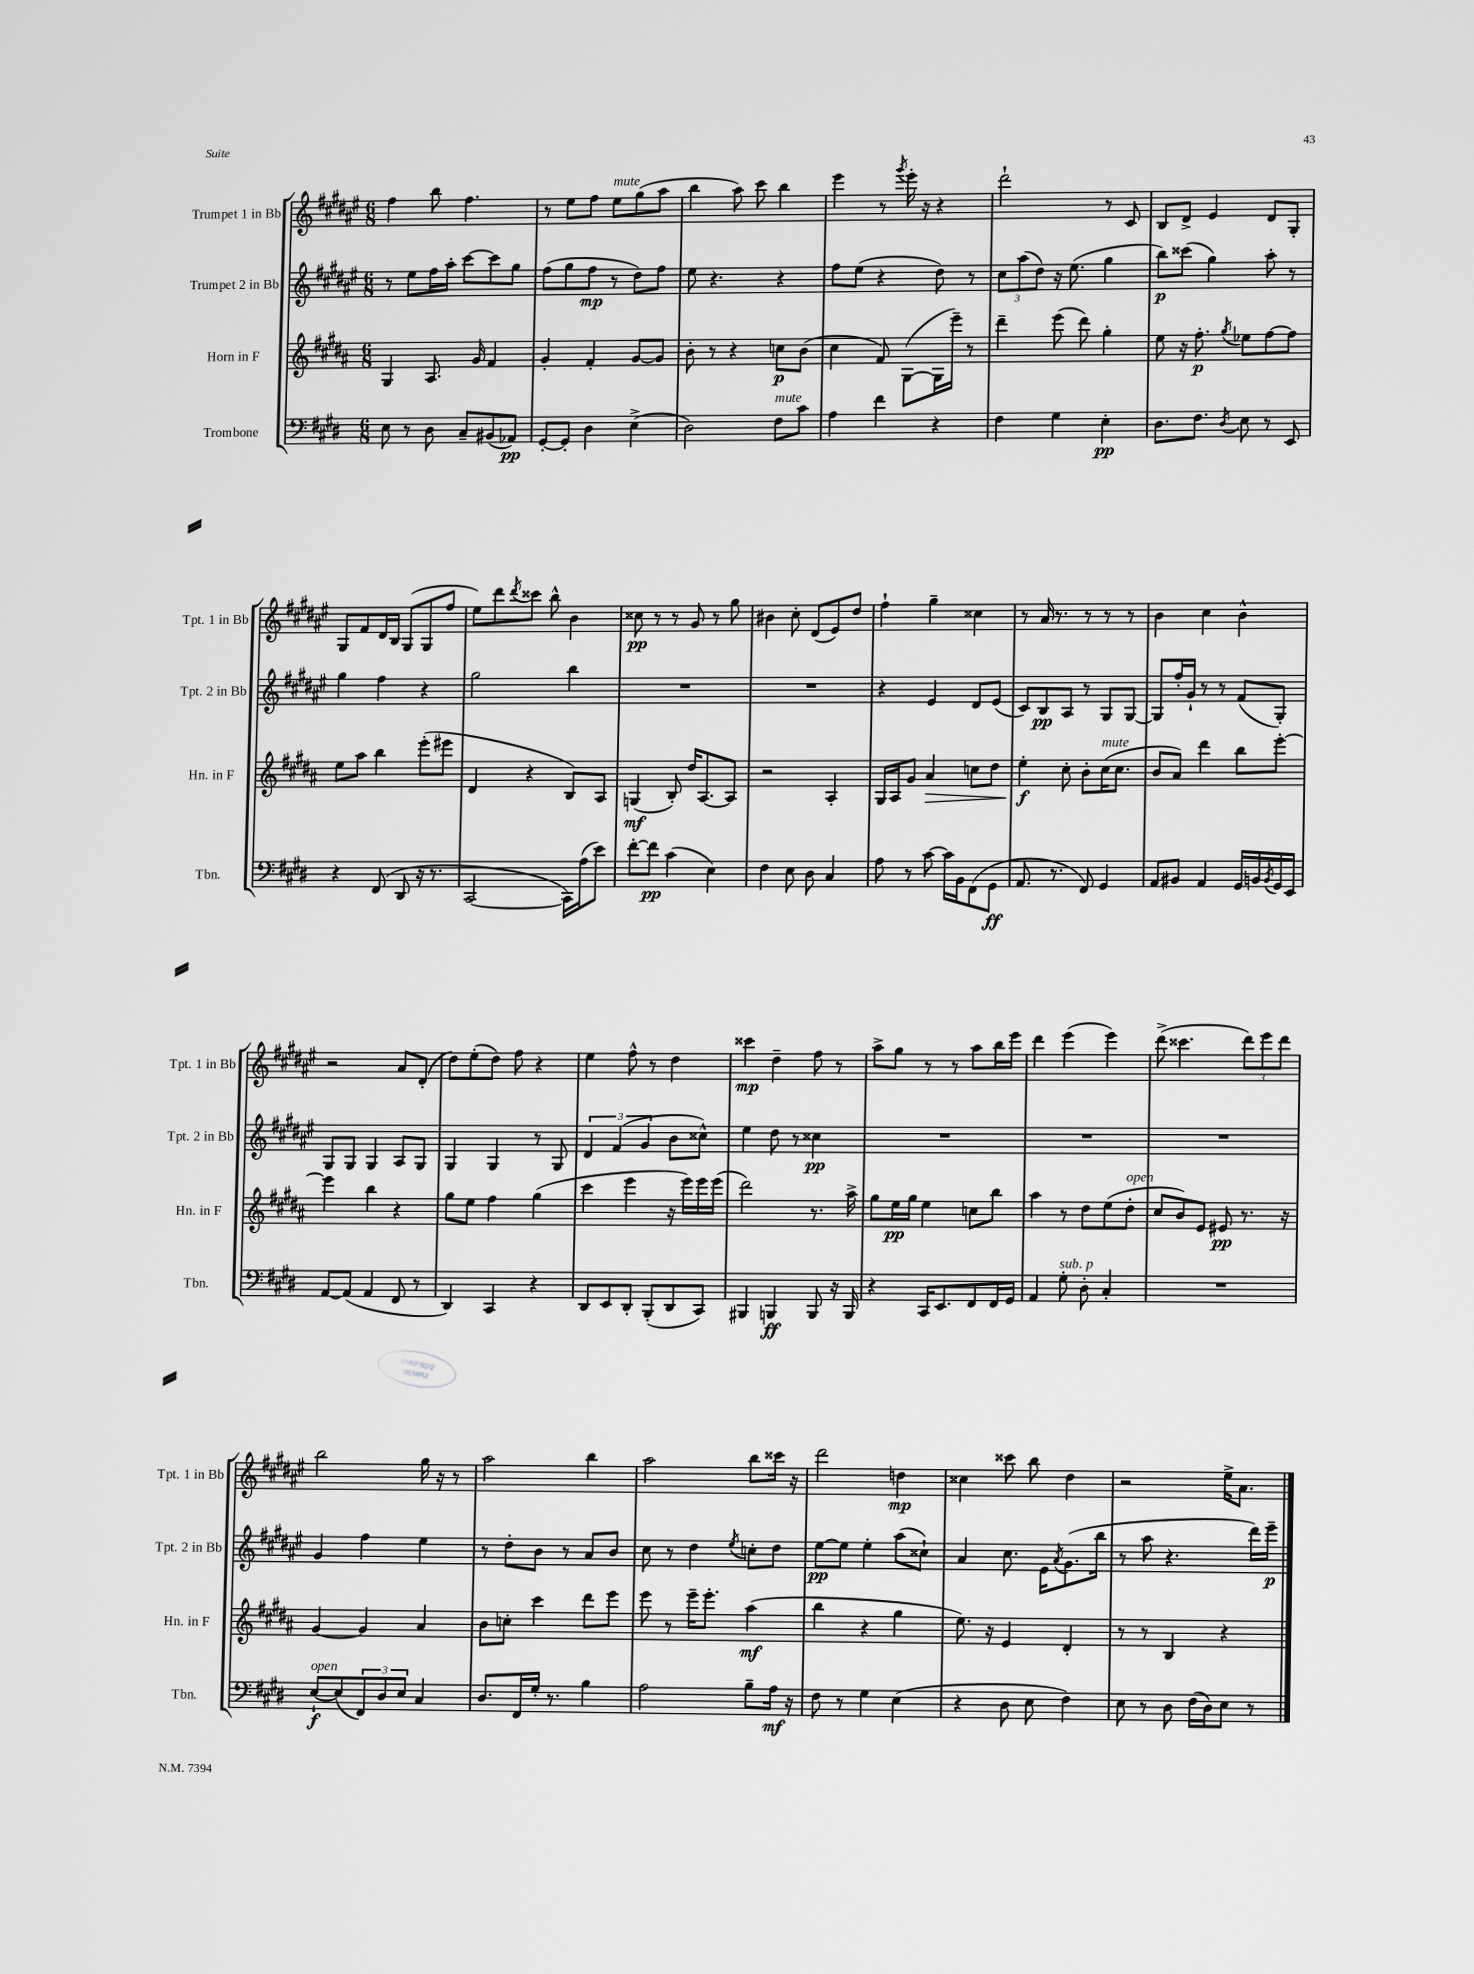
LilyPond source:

<<
\new StaffGroup <<
\new Staff = "s0" \with { instrumentName = "Trumpet 1 in Bb" shortInstrumentName = "Tpt. 1 in Bb" } {
    \clef treble \key fis \major \numericTimeSignature \time 6/8
    fis''4 b''8 fis''4. |
    r8 eis''8 fis''8 eis''8^\markup { \italic "mute" } gis''8( ais''8 |
    b''4 ais''8) cis'''8 b''4 |
    eis'''4 r8 \acciaccatura { gis'''8 } eis'''16-. r16 r4 |
    dis'''2-! r8 cis'8 |
    b8 dis'8-> eis'4 dis'8 gis8-. |
    gis8 fis'8 dis'16 b16 gis8( gis8 fis''8 |
    eis''8) dis'''8 \acciaccatura { dis'''8 } cisis'''8 b''8-^ b'4 |
    cisis''8\pp r8 r8 gis'8 r8 gis''8 |
    bis'4 cis''8-. dis'8( eis'8) dis''8 |
    fis''4-! gis''4-- cisis''4 |
    r8 ais'16 r8. r8 r8 r8 |
    b'4 cis''4 b'4-^ |
    r2 ais'8 dis'8-.( |
    dis''8) eis''8-.( dis''8) fis''8 r4 |
    eis''4 fis''8-^ r8 dis''4 |
    cisis'''4\mp dis''4-- fis''8 r8 |
    ais''8-> gis''8 r8 r8 ais''8 b''16 eis'''16 |
    dis'''4 eis'''4( eis'''4) |
    dis'''8->( cisis'''4. \tuplet 3/2 { dis'''8) eis'''8 dis'''8 } |
    b''2 gis''16 r16 r8 |
    ais''2 b''4 |
    ais''2 b''8 cisis'''16 r16 |
    dis'''2 d''4\mp |
    cisis''4 cisis'''8 b''8 dis''4 |
    r2 eis''16-> ais'8. \bar "|." |
}
\new Staff = "s1" \with { instrumentName = "Trumpet 2 in Bb" shortInstrumentName = "Tpt. 2 in Bb" } {
    \clef treble \key fis \major \numericTimeSignature \time 6/8
    r8 eis''8 fis''16 ais''16-. cis'''8~ cis'''8 gis''8 |
    fis''8( gis''8 fis''8\mp r8 dis''8) fis''8 |
    eis''8 r4. r4 |
    fis''8 eis''8( r4 dis''8) r8 |
    \tuplet 3/2 { cis''8 ais''8( dis''8) } r16 eis''8.( gis''4 |
    b''8\p) cisis'''8( gis''4) ais''8-. r8 |
    gis''4 fis''4 r4 |
    gis''2 b''4 |
    R2. |
    R2. |
    r4 eis'4 dis'8 eis'8( |
    cis'8) b8\pp ais8 r8 gis8 gis8~ |
    gis8 fis''16-. gis'16-! r8 r8 fis'8( gis8-.) |
    gis8 gis8 gis4 ais8 gis8 |
    gis4 gis4 r8 gis8 |
    \tuplet 3/2 { dis'4 fis'4( gis'4 } b'8 cisis''8-^) |
    eis''4 dis''8 r8 cisis''4\pp |
    R2. |
    R2. |
    R2. |
    gis'4 fis''4 eis''4 |
    r8 dis''8-. b'8 r8 ais'8 b'8 |
    cis''8 r8 dis''4 \acciaccatura { eis''8 } c''8-. dis''8 |
    eis''8~\pp eis''8 eis''4-. ais''8( cisis''8-!) |
    ais'4 cis''8. eis'16 \acciaccatura { ais'8 } gis'8.( b''16 |
    r8 ais''8 r4. dis'''16) eis'''16--\p \bar "|." |
}
\new Staff = "s2" \with { instrumentName = "Horn in F" shortInstrumentName = "Hn. in F" } {
    \clef treble \key b \major \numericTimeSignature \time 6/8
    gis4 ais8. gis'16 fis'4 |
    gis'4-. fis'4-. gis'8~ gis'8 |
    b'8-. r8 r4 c''8\p b'8( |
    cis''4 fis'8) gis8~( gis16 e'''16--) r8 |
    dis'''4-- e'''8( dis'''8) gis''4-. |
    e''8 r16 fis''8.-.\p \acciaccatura { gis''8 } ees''8 fis''8~ fis''8 |
    e''8 ais''8 b''4 e'''8-.( eis'''8 |
    dis'4 r4 b8) ais8 |
    g4\mf( b8-.) dis''16 ais8.~ ais8 |
    r2 ais4-. |
    gis16 ais16 gis'8 ais'4\> c''8 dis''8 |
    e''4-.\f\! cis''8-. b'8-. cis''16^\markup { \italic "mute" }( cis''8. |
    b'8 ais'8) dis'''4 b''8 e'''8~-. |
    e'''4 b''4 r4 |
    gis''8 e''8 fis''4 gis''4( |
    cis'''4 e'''4 r16 e'''16) e'''16 e'''16( |
    dis'''2) r8. ais''16-> |
    gis''8 e''16\pp gis''16 e''4 c''8 b''8 |
    ais''4 r8 dis''8 e''8( dis''8-.^\markup { \italic "open" } |
    cis''8 b'8) e'8 eis'8\pp r8. r16 |
    gis'4~ gis'4 ais'4 |
    b'8 c''8-. cis'''4 dis'''8 e'''8 |
    e'''8 r8 e'''16-- e'''8.-. ais''4\mf( |
    b''4 r4 gis''4 |
    e''8.) r16 e'4 dis'4-. |
    r8 r8 b4 r4 \bar "|." |
}
\new Staff = "s3" \with { instrumentName = "Trombone" shortInstrumentName = "Tbn." } {
    \clef bass \key e \major \numericTimeSignature \time 6/8
    e8 r8 dis8 cis8-- bis,8( aes,8\pp) |
    gis,8~-. gis,8-. dis4 e4->( |
    dis2) fis8^\markup { \italic "mute" } cis'8 |
    a4 fis'4 r4 |
    fis4 gis4 e4-.\pp |
    dis8. fis8. \acciaccatura { dis8 } e8 r8 e,8 |
    r4 fis,8( dis,8 r16 r8. |
    cis,2~ cis,16) a16( e'8) |
    fis'8~-. fis'8\pp cis'4( e4) |
    fis4 e8 dis8 cis4 |
    a8 r8 cis'8~ cis'16 b,16 fis,8( gis,8\ff |
    a,8. r8. fis,8) gis,4 |
    a,8 bis,8 a,4 gis,16 b,16 \acciaccatura { b,8 } gis,16 e,16 |
    a,8~ a,8( a,4 fis,8 r8 |
    dis,4) cis,4 r4 |
    dis,8 e,8 dis,8-. b,,8-.( dis,8 cis,8) |
    bis,,4 b,,4\ff b,,8 r16 b,,16 |
    r4 cis,16 e,8. fis,8 fis,16 gis,16 |
    a,4 gis8-.^\markup { \italic "sub. p" } dis8-. cis4-. |
    R2. |
    e8~-!\f^\markup { \italic "open" } e8( \tuplet 3/2 { fis,8) dis8 e8 } cis4 |
    dis8. fis,16 gis16-. r8. b4 |
    a2 b8-- a16\mf r16 |
    fis8 r8 gis4 e4( |
    r4 dis8 e8 fis4) |
    e8 r8 dis8 fis16( dis16) e8 r8 \bar "|." |
}
>>
>>
\layout { \context { \Score \remove "Bar_number_engraver" } }
